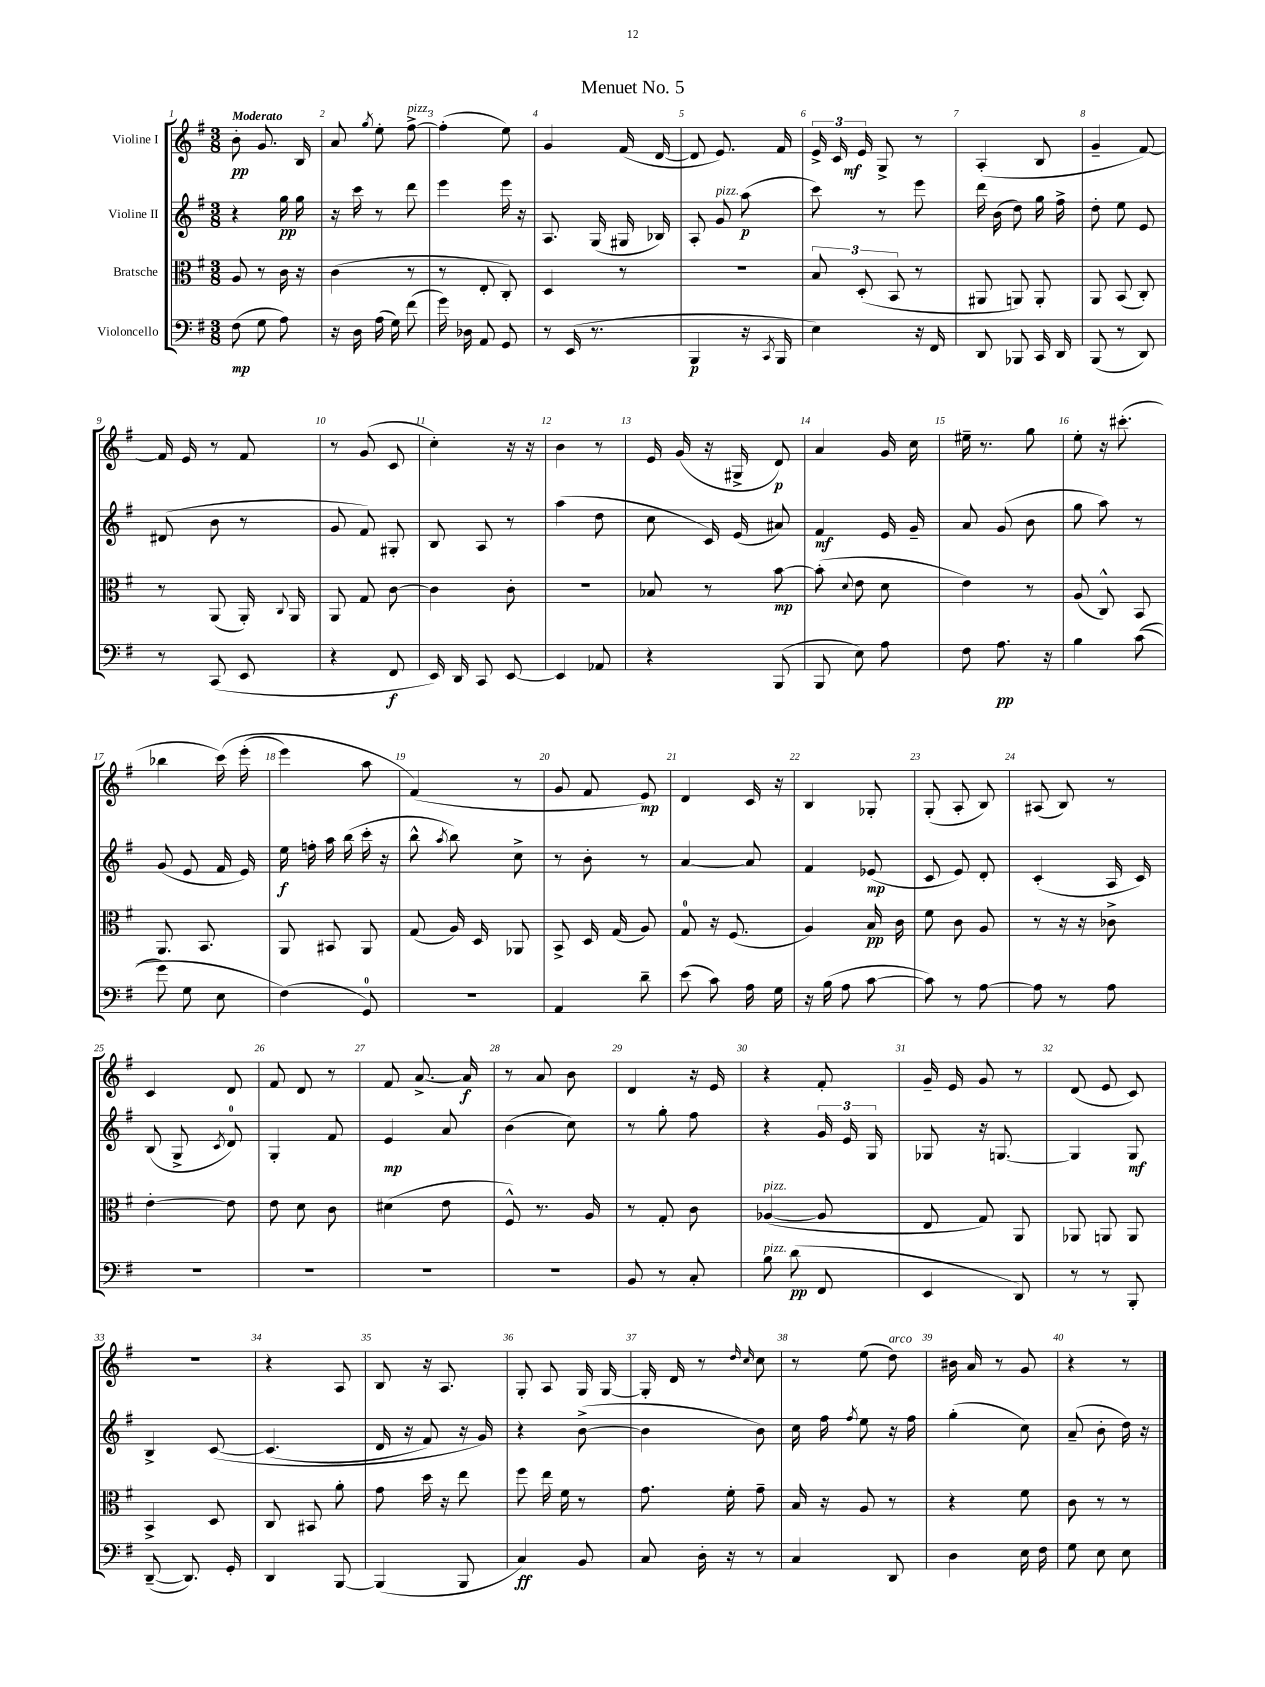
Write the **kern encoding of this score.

**kern	**dynam	**kern	**dynam	**kern	**dynam	**kern	**dynam
*part4	*part4	*part3	*part3	*part2	*part2	*part1	*part1
*staff4	*staff4	*staff3	*staff3	*staff2	*staff2	*staff1	*staff1
*I"Violoncello	*	*I"Bratsche	*	*I"Violine II	*	*I"Violine I	*
*clefF4	*	*clefC3	*	*clefG2	*	*clefG2	*
*k[f#]	*	*k[f#]	*	*k[f#]	*	*k[f#]	*
*M3/8	*	*M3/8	*	*M3/8	*	*M3/8	*
=1	=1	=1	=1	=1	=1	=1	=1
!	!	!	!	!	!	!LO:TX:a:B:t=Moderato	!
(8F#\	mp	8A/	.	4r	.	8b'\	pp
8G\	.	8r	.	.	.	8.g/	.
8A\)	.	16c\	.	16gg\	pp	.	.
.	.	16r	.	16gg\	.	16B/	.
=2	=2	=2	=2	=2	=2	=2	=2
16r	.	(4c\	.	16r	.	8a/	.
16D\	.	.	.	16ccc\	.	.	.
.	.	.	.	.	.	8qgg/	.
(16A\	.	.	.	8r	.	8ee'\	.
16G\)	.	.	.	.	.	.	.
!	!	!	!	!	!	!LO:TX:a:i:t=pizz.	!
(8f#\	.	8r	.	8ddd\	.	[8ff#^\	.
=3	=3	=3	=3	=3	=3	=3	=3
16g\)	.	8r	.	4eee\	.	(4ff#'\]	.
16D-X\	.	.	.	.	.	.	.
8AA/	.	8E'/	.	.	.	.	.
8GG/	.	8C'/)	.	16eee\	.	8ee\)	.
.	.	.	.	16r	.	.	.
=4	=4	=4	=4	=4	=4	=4	=4
8r	.	4D/	.	8.A/	.	4g/	.
(16EE/	.	.	.	.	.	.	.
8.r	.	.	.	(16G/	.	.	.
.	.	8r	.	16G#X/	.	(16f#/	.
.	.	.	.	16B-X/)	.	[16d/	.
=5	=5	=5	=5	=5	=5	=5	=5
4BBB/	p	4.r	.	8A'/	.	8d/]	.
!	!	!	!	!LO:TX:a:i:t=pizz.	!	!	!
.	.	.	.	8g/	.	8.e/)	.
16r	.	.	.	(8aa\	p	.	.
8qCC/	.	.	.	.	.	.	.
16BBB/	.	.	.	.	.	16f#/	.
=6	=6	=6	=6	=6	=6	=6	=6
4E\)	.	12B/	.	8ccc\)	.	24e^/	.
.	.	.	.	.	.	24c/	.
.	.	(12D'/	.	.	.	24e/	mf
.	.	.	.	8r	.	8G^/	.
.	.	12BB/	.	.	.	.	.
16r	.	8r	.	8eee\	.	8r	.
16FF#/	.	.	.	.	.	.	.
=7	=7	=7	=7	=7	=7	=7	=7
8DD/	.	8AA#X/	.	16ddd\	.	(4A'/	.
.	.	.	.	(16b\	.	.	.
8BBB-X/	.	8AAn/)	.	8dd\)	.	.	.
16CC/	.	8AA'/	.	16gg\	.	8B/	.
16DD/	.	.	.	16ff#^\	.	.	.
=8	=8	=8	=8	=8	=8	=8	=8
(8BBB/	.	8AA/	.	8dd'\	.	4g~/	.
8r	.	(8BB/	.	8ee\	.	.	.
8DD/)	.	8C'/)	.	8e/	.	[8f#/)	.
!!LO:LB:g=z
=9	=9	=9	=9	=9	=9	=9	=9
8r	.	8r	.	(8d#X/	.	16f#/]	.
.	.	.	.	.	.	16e/	.
(8CC/	.	(8AA/	.	8b\	.	8r	.
8EE/	.	16AA'/)	.	8r	.	8f#/	.
.	.	8qqC/	.	.	.	.	.
.	.	16AA/	.	.	.	.	.
=10	=10	=10	=10	=10	=10	=10	=10
4r	.	8AA/	.	8g/	.	8r	.
.	.	8G/	.	8f#/)	.	(8g/	.
8FF#/	f	[8c\	.	8G#X'/	.	8c/	.
=11	=11	=11	=11	=11	=11	=11	=11
16EE/)	.	4c\]	.	8B/	.	4cc'\)	.
16DD/	.	.	.	.	.	.	.
8CC/	.	.	.	8A/	.	.	.
[8EE/	.	8c'\	.	8r	.	16r	.
.	.	.	.	.	.	16r	.
=12	=12	=12	=12	=12	=12	=12	=12
4EE/]	.	4.r	.	(4aa\	.	4b\	.
8AA-X/	.	.	.	8dd\	.	8r	.
=13	=13	=13	=13	=13	=13	=13	=13
4r	.	8B-X/	.	8cc\	.	16e/	.
.	.	.	.	.	.	(16g/	.
.	.	8r	.	16c/)	.	16r	.
.	.	.	.	(16e/	.	16G#X^/	.
(8BBB/	.	[8b\	mp	8a#X/)	.	8d/)	p
=14	=14	=14	=14	=14	=14	=14	=14
8BBB/	.	(8b'\]	.	4f#/	mf	4a/	.
.	.	8qqd/	.	.	.	.	.
8E\)	.	8e\	.	.	.	.	.
8A\	.	8d\	.	16e/	.	16g/	.
.	.	.	.	16g~/	.	16cc\	.
=15	=15	=15	=15	=15	=15	=15	=15
8F#\	.	4e\)	.	8a/	.	16ee#X~\	.
.	.	.	.	.	.	8.r	.
8.A\	pp	.	.	(8g/	.	.	.
.	.	8r	.	8b\	.	8gg\	.
16r	.	.	.	.	.	.	.
=16	=16	=16	=16	=16	=16	=16	=16
4B\	.	(8A/	.	8gg\	.	8ee'\	.
.	.	8C^^/)	.	8aa\)	.	16r	.
.	.	.	.	.	.	(8.ccc#X'\	.
((8c\	.	8BB/	.	8r	.	.	.
!!LO:LB:g=z
=17	=17	=17	=17	=17	=17	=17	=17
8g\)	.	8.AA/	.	(8g/	.	4bb-X\	.
8G\	.	.	.	8e/	.	.	.
.	.	8.BB/	.	.	.	.	.
8E\	.	.	.	16f#/	.	(16ccc\)	.
.	.	.	.	16e/)	.	(16eee'\	.
=18	=18	=18	=18	=18	=18	=18	=18
(4F#\)	.	8AA/	.	16ee\	f	4eee\)	.
.	.	.	.	16ffn'\	.	.	.
.	.	8BB#X/	.	16aa\	.	.	.
.	.	.	.	(16bb\	.	.	.
8GG/)	.	8AA/	.	16ccc'\	.	8aa\	.
.	.	.	.	16r	.	.	.
=19	=19	=19	=19	=19	=19	=19	=19
4.r	.	(8G/	.	8bb^^\	.	(4f#/)	.
.	.	.	.	8qaa/	.	.	.
.	.	16A/)	.	8bb\)	.	.	.
.	.	16D/	.	.	.	.	.
.	.	8AA-X/	.	8cc^\	.	8r	.
=20	=20	=20	=20	=20	=20	=20	=20
4AA/	.	8BB^/	.	8r	.	8g/	.
.	.	16D/	.	8b'\	.	8f#/	.
.	.	(16G/	.	.	.	.	.
8d~\	.	8A/)	.	8r	.	8e/)	mp
=21	=21	=21	=21	=21	=21	=21	=21
(8e\	.	8G/	.	[4a/	.	4d/	.
8c\)	.	16r	.	.	.	.	.
.	.	(8.F#/	.	.	.	.	.
16A\	.	.	.	8a/]	.	16c/	.
16G\	.	.	.	.	.	16r	.
=22	=22	=22	=22	=22	=22	=22	=22
16r	.	4A/)	.	4f#/	.	4B/	.
(16B\	.	.	.	.	.	.	.
8A\	.	.	.	.	.	.	.
[8c\	.	16B/	pp	(8e-X/	mp	8G-X'/	.
.	.	16c\	.	.	.	.	.
=23	=23	=23	=23	=23	=23	=23	=23
8c\])	.	8f#\	.	8c/	.	(8G'/	.
8r	.	8c\	.	8e/)	.	8A'/	.
[8A\	.	8A/	.	8d'/	.	8B/)	.
=24	=24	=24	=24	=24	=24	=24	=24
8A\]	.	8r	.	(4c'/	.	(8A#X/	.
8r	.	16r	.	.	.	8B/)	.
.	.	16r	.	.	.	.	.
8A\	.	8c-X^\	.	16A/	.	8r	.
.	.	.	.	16c/)	.	.	.
!!LO:LB:g=z
=25	=25	=25	=25	=25	=25	=25	=25
4.r	.	[4e'\	.	(8B/	.	4c/	.
.	.	.	.	8G^/	.	.	.
.	.	.	.	8qc/	.	.	.
.	.	8e\]	.	8d/)	.	8d/	.
=26	=26	=26	=26	=26	=26	=26	=26
4.r	.	8e\	.	4G'/	.	8f#/	.
.	.	8d\	.	.	.	8d/	.
.	.	8c\	.	8f#/	.	8r	.
=27	=27	=27	=27	=27	=27	=27	=27
4.r	.	(4d#X\	.	4e/	mp	8f#/	.
.	.	.	.	.	.	[8.a^/	.
.	.	8e\	.	8a/	.	.	.
.	.	.	.	.	.	16a/]	f
=28	=28	=28	=28	=28	=28	=28	=28
4.r	.	8F#^^/)	.	(4b\	.	8r	.
.	.	8.r	.	.	.	8a/	.
.	.	.	.	8cc\)	.	8b\	.
.	.	16A/	.	.	.	.	.
=29	=29	=29	=29	=29	=29	=29	=29
8BB/	.	8r	.	8r	.	4d/	.
8r	.	8G'/	.	8gg'\	.	.	.
8C'/	.	8c\	.	8ff#\	.	16r	.
.	.	.	.	.	.	16e/	.
=30	=30	=30	=30	=30	=30	=30	=30
!	!	!LO:TX:a:i:t=pizz.	!	!	!	!	!
!LO:TX:a:i:t=pizz.	!	!	!	!	!	!	!
8B\	.	([4A-X/	.	4r	.	4r	.
(8d\	pp	.	.	.	.	.	.
8FF#/	.	8A-/]	.	24g/	.	8f#'/	.
.	.	.	.	24e/	.	.	.
.	.	.	.	24G/	.	.	.
=31	=31	=31	=31	=31	=31	=31	=31
4EE/	.	8E/	.	8G-X/	.	16g~/	.
.	.	.	.	.	.	16e/	.
.	.	8G/)	.	16r	.	8g/	.
.	.	.	.	[8.Gn/	.	.	.
8DD/)	.	8AA/	.	.	.	8r	.
=32	=32	=32	=32	=32	=32	=32	=32
8r	.	8AA-X/	.	4G/]	.	(8d/	.
8r	.	8AAn/	.	.	.	8e/	.
8BBB'/	.	8AA/	.	8G/	mf	8c/)	.
!!LO:LB:g=z
=33	=33	=33	=33	=33	=33	=33	=33
([8DD~/	.	4BB^/	.	4B^/	.	4.r	.
8.DD/])	.	.	.	.	.	.	.
.	.	8D/	.	([8c/	.	.	.
16GG'/	.	.	.	.	.	.	.
=34	=34	=34	=34	=34	=34	=34	=34
4DD/	.	8C/	.	(4.c/]	.	4r	.
.	.	8BB#X/	.	.	.	.	.
[8BBB/	.	8a'\	.	.	.	8A/	.
=35	=35	=35	=35	=35	=35	=35	=35
(4BBB/]	.	8g\	.	16d/	.	8B/	.
.	.	.	.	16r	.	.	.
.	.	16dd\	.	8f#/)	.	16r	.
.	.	16r	.	.	.	8.A/	.
8BBB/	.	8ee\	.	16r	.	.	.
.	.	.	.	16g/)	.	.	.
=36	=36	=36	=36	=36	=36	=36	=36
4C/)	ff	8ff#\	.	4r	.	8G'/	.
.	.	16ee\	.	.	.	8A/	.
.	.	16f#\	.	.	.	.	.
8BB/	.	8r	.	([8b^\	.	16G/	.
.	.	.	.	.	.	[16G/	.
=37	=37	=37	=37	=37	=37	=37	=37
8C/	.	8.g\	.	4b\]	.	16G'/]	.
.	.	.	.	.	.	16d/	.
16D'\	.	.	.	.	.	8r	.
16r	.	16f#'\	.	.	.	.	.
.	.	.	.	.	.	16qqdd/	.
.	.	.	.	.	.	16qqcc/	.
8r	.	8g~\	.	8b\)	.	8cc\	.
=38	=38	=38	=38	=38	=38	=38	=38
4C/	.	16B/	.	16cc\	.	8r	.
.	.	16r	.	16ff#\	.	.	.
.	.	.	.	8qff#/	.	.	.
.	.	8A/	.	8ee\	.	(8ee\	.
!	!	!	!	!	!	!LO:TX:a:i:t=arco	!
8DD/	.	8r	.	16r	.	8dd\)	.
.	.	.	.	16ff#\	.	.	.
=39	=39	=39	=39	=39	=39	=39	=39
4D\	.	4r	.	(4gg'\	.	16b#X\	.
.	.	.	.	.	.	16a/	.
.	.	.	.	.	.	8r	.
16E\	.	8f#\	.	8cc\)	.	8g/	.
16F#\	.	.	.	.	.	.	.
=40	=40	=40	=40	=40	=40	=40	=40
8G\	.	8c\	.	(8a~/	.	4r	.
8E\	.	8r	.	8b'\	.	.	.
8E\	.	8r	.	16dd\)	.	8r	.
.	.	.	.	16r	.	.	.
==	==	==	==	==	==	==	==
*-	*-	*-	*-	*-	*-	*-	*-
